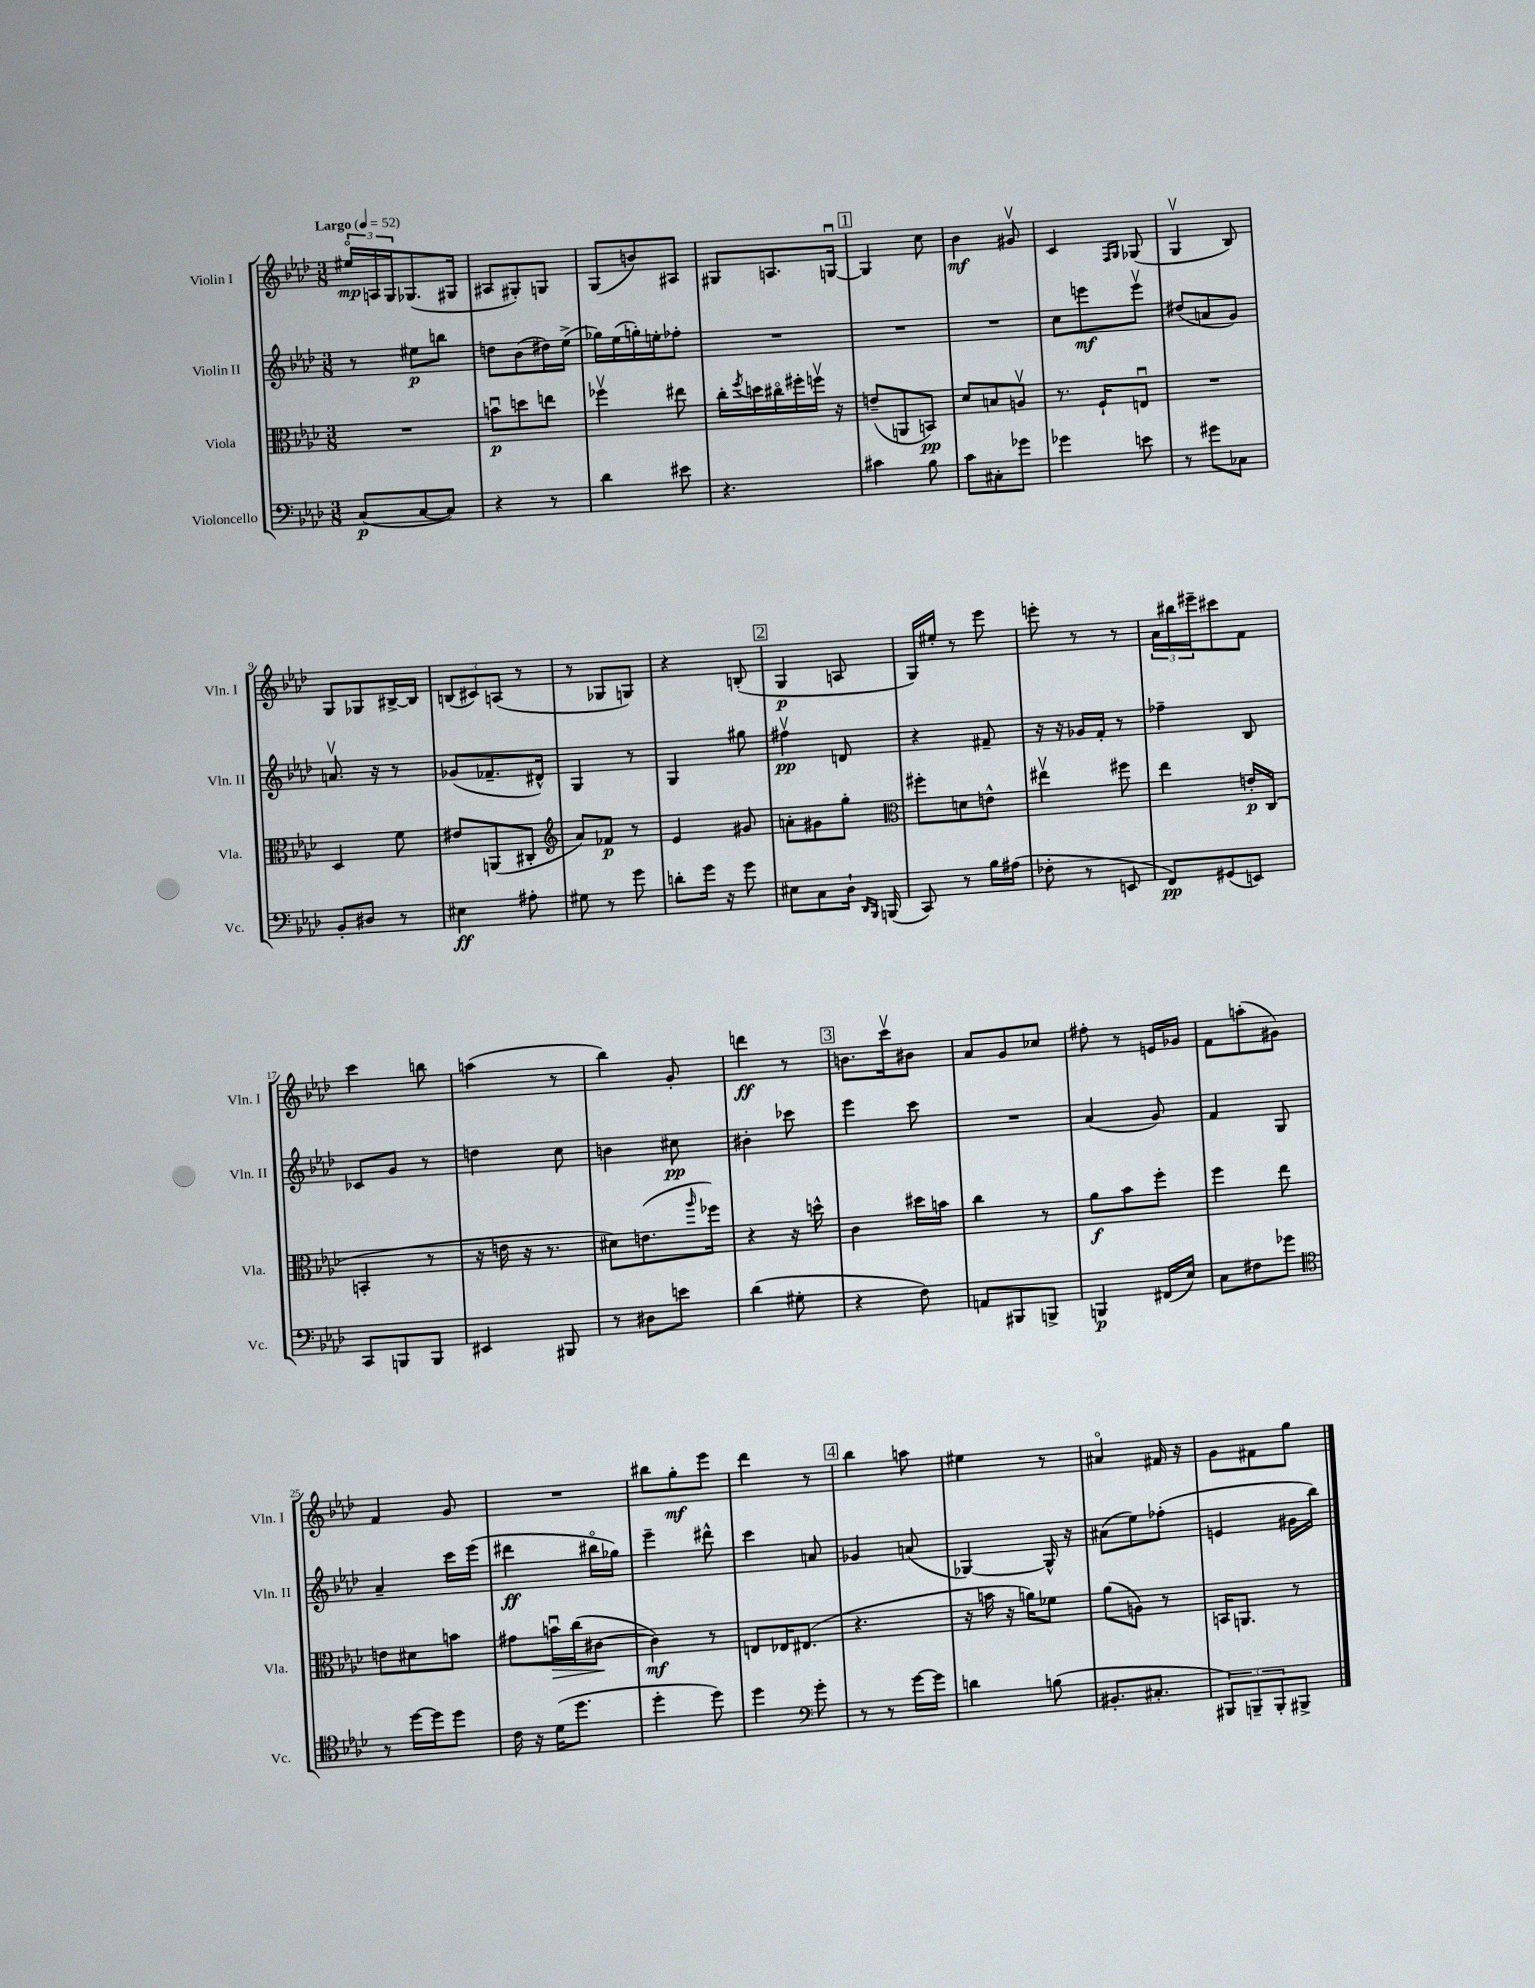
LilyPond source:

<<
\new StaffGroup <<
\new Staff = "s0" \with { instrumentName = "Violin I" shortInstrumentName = "Vln. I" } {
    \clef treble \key aes \major \numericTimeSignature \time 3/8 \tempo "Largo" 4 = 52
    \tuplet 3/2 { eis''16\flageolet\mp a16 g16 } ges8.( gis16 |
    ais8 gis8-.) g8 |
    g8( b'8) ais8 |
    gis8 a8. g16~\downbow |
    \mark \markup { \box "1" } g4 c''8 |
    bes'4\mf gis'8\upbow |
    c'4 \grace { f16 g16 } ges8( |
    g4\upbow bes8) |
    g8 ges8 bis16~-> bis16 |
    \tuplet 3/2 { b8( cis'8) a8( } r8 |
    r8 ges8 g8) |
    r4 b8-.( |
    \mark \markup { \box "2" } g4\p a8 |
    g16) eis''16-. r8 ees'''8 |
    e'''8-. r8 r8 |
    \tuplet 3/2 { aes'16 bis''16 eis'''16-- } cis'''8 f'8 |
    c'''4 b''8 |
    a''4( r8 |
    bes''4) g'8-. |
    d'''4\ff r8 |
    \mark \markup { \box "3" } b'8. c'''16\upbow bis'8 |
    aes'8 g'8 ces''8 |
    fis''8-. r8 e'16 ges'16 |
    f'8 a''8-.( gis'8) |
    f'4 g'8 |
    R4. |
    bis''8 g''8-.\mf ees'''8 |
    des'''4 r8 |
    \mark \markup { \box "4" } bes''4 a''8 |
    eis''4 r8 |
    ais'4\flageolet fis'16 r16 |
    g'8 fis'8 g''8 \bar "|." |
}
\new Staff = "s1" \with { instrumentName = "Violin II" shortInstrumentName = "Vln. II" } {
    \clef treble \key aes \major \numericTimeSignature \time 3/8
    r8 eis''8\p b''8 |
    d''8 bes'8( dis''16) ees''16->( |
    ges''16) ees''16( g''16-.) e''16-. fes''8-. |
    R4. |
    \mark \markup { \box "1" } R4. |
    R4. |
    c''8 e'''8\mf e'''8\upbow |
    dis''8( a'8 g'8) |
    a'8.\upbow r16 r8 |
    ges'8( fes'8.-- dis'16-^) |
    g4 r8 |
    g4 gis''8 |
    \mark \markup { \box "2" } fis''4\upbow\pp d'8 |
    r4 fis'8-- |
    r16 r16 ges'16 f'16-. r8 |
    fes''4-- bes8 |
    ces'8 g'8 r8 |
    d''4 c''8 |
    b'4 cis''8\pp |
    bis'4-. ces'''8 |
    \mark \markup { \box "3" } ees'''4 c'''8 |
    R4. |
    aes'4( g'8) |
    f'4 g8 |
    aes'4-- c'''16 ees'''16( |
    dis'''4\ff bis''16\flageolet ges''16) |
    ees'''4-- dis'''8-^ |
    c'''4 a'8 |
    \mark \markup { \box "4" } ges'4 a'8( |
    ges4~) ges16-^ r16 |
    ais'8( ees''8) fes''8-.( |
    e'4 gis'16 bes''16) \bar "|." |
}
\new Staff = "s2" \with { instrumentName = "Viola" shortInstrumentName = "Vla." } {
    \clef alto \key aes \major \numericTimeSignature \time 3/8
    R4. |
    b'8\downbow\p d''8 e''8 |
    fes''4\upbow eis''8 |
    c''16-. \acciaccatura { f''8 } d''16 cis''16\flageolet fis''16-. f''16\upbow r16 |
    \mark \markup { \box "1" } e'8--( a,8 b,8\pp) |
    des'8 b8 a8\upbow |
    r8. f16-! e8\downbow |
    R4. |
    des4 f'8 |
    eis'8 a,8( cis8-. |
    \clef treble aes'8) fes'8\p r8 |
    ees'4 gis'8 |
    \mark \markup { \box "2" } a'8-. gis'8 g''8-. |
    \clef alto fis''8-. d'8 e'8-^ |
    eis''4\upbow fis''8 |
    ees''4 e'16-.\p c16( |
    b,4-. r8 |
    r16 e'16 r16 r8. |
    dis'8) e'8.( \grace { aes''16 } fes''16) |
    r4 r16 d''16-^ |
    \mark \markup { \box "3" } c'4 dis''16 b'16 |
    c''4 r8 |
    aes'8\f bes'8 f''8-. |
    f''4 ees''8 |
    e'8 dis'8 b'8 |
    gis'8 b'16\downbow\> c''16( cis'8~\! |
    cis'4\mf) r8 |
    e8 ees16 eis8.( |
    \mark \markup { \box "4" } r4. |
    r16 b'16 r16 a'16) fes'8 |
    aes'8( a8) r8 |
    b,16 a,8. r8 \bar "|." |
}
\new Staff = "s3" \with { instrumentName = "Violoncello" shortInstrumentName = "Vc." } {
    \clef bass \key aes \major \numericTimeSignature \time 3/8
    c8\p( c8~ c8) |
    r4 r8 |
    des'4 eis'8 |
    r4. |
    \mark \markup { \box "1" } cis'4 bes8 |
    c'8 cis8-. ges'8 |
    ges'4 e'8 |
    r8 gis'8 ces8 |
    bes,8-. dis8 r8 |
    eis4\ff ais8-. |
    gis8 r8 g'8 |
    d'8-. g'16 r16 g'8 |
    \mark \markup { \box "2" } eis8 c8 des16-! \grace { des,16 bes,,16 } b,,16( |
    c,8) r8 bes16 ais16( |
    fes8-. r8 e,8 |
    f,8\pp) gis,8( e,8) |
    c,8 b,,8 b,,8 |
    eis,4 bis,,8 |
    r8 dis8 e'8 |
    des'4( gis8-. |
    \mark \markup { \box "3" } r4 f8) |
    a,8 bis,,8 b,,8-> |
    b,,4\p fis,16( ees16) |
    c8 fis8 ges'8 |
    \clef tenor r8 des''16~ des''16 des''8 |
    c'16 r16 des'16( des''8. |
    des''4-. des''8) |
    des''4 \clef bass g'8-. |
    \mark \markup { \box "4" } r8 r8 g'16~ g'16 |
    d'4 b8( |
    bis,8.-. cis8.-. |
    \tuplet 3/2 { bis,,8) b,,8-- b,,8-. } bis,,8-> \bar "|." |
}
>>
>>
